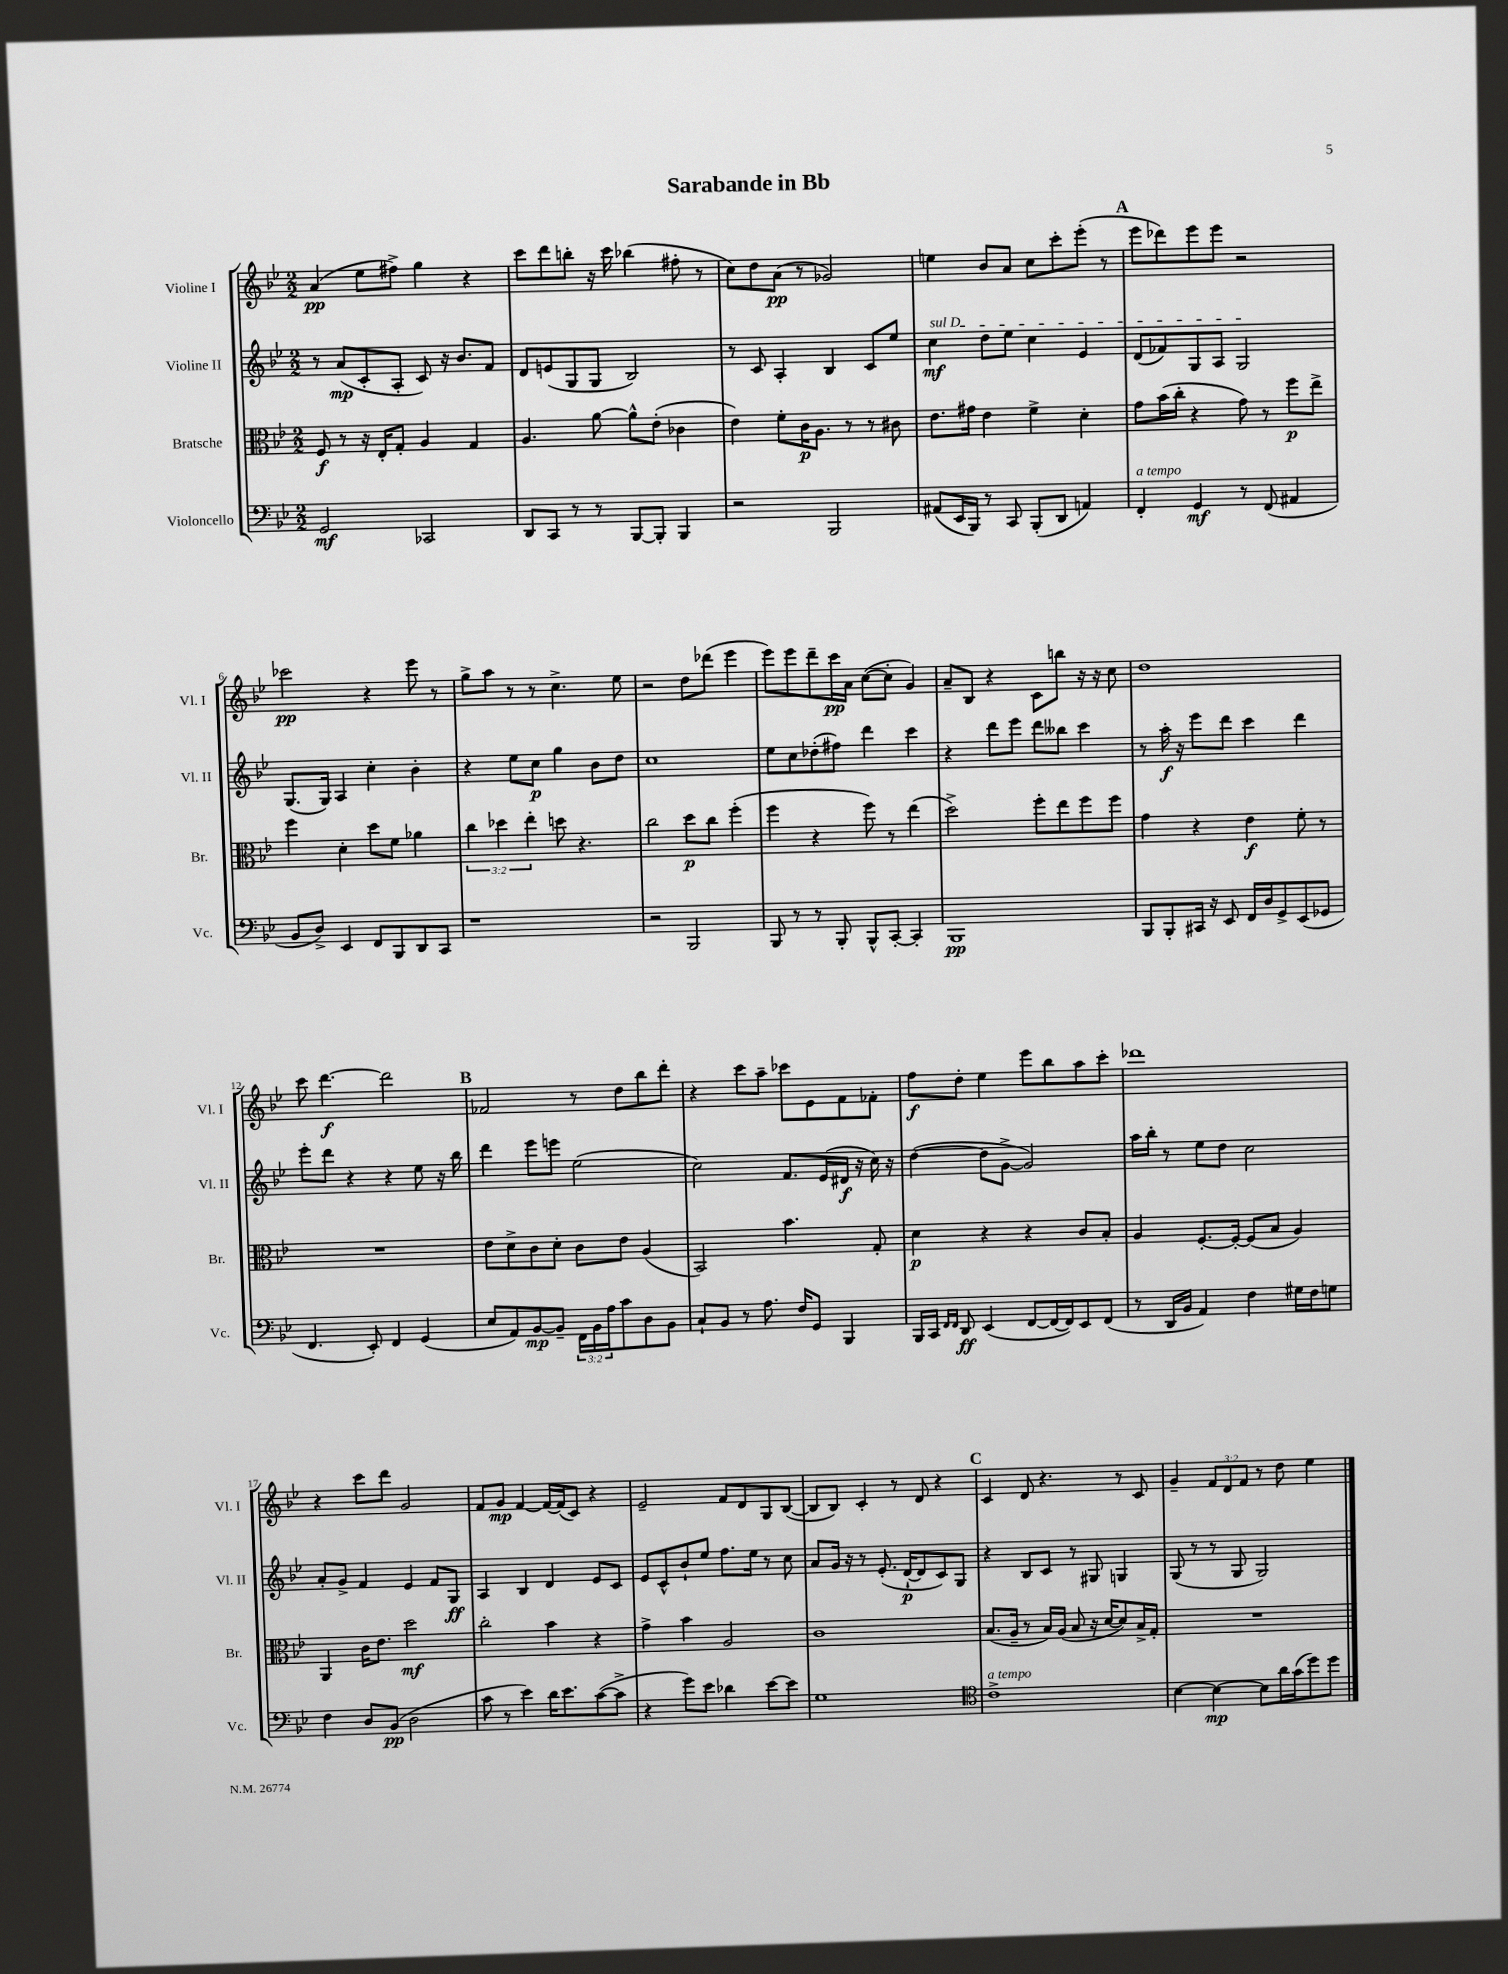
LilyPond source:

\header { title = "Sarabande in Bb" }
<<
\new StaffGroup <<
\new Staff = "s0" \with { instrumentName = "Violine I" shortInstrumentName = "Vl. I" } {
    \clef treble \key bes \major \numericTimeSignature \time 2/2 \override Staff.TupletNumber.text = #tuplet-number::calc-fraction-text
    a'4\pp( ees''8 fis''8->) g''4 r4 |
    c'''8 d'''8 b''8-. r16 c'''16 bes''4( fis''8-. r8 |
    c''8) d''8 a'8\pp( r8 ges'2) |
    e''4 bes'8 a'8 c''8 c'''8-. ees'''8-.( r8 |
    \mark \markup { \bold "A" } ees'''8 des'''8) ees'''8 ees'''8 r2 |
    ces'''2\pp r4 ees'''8 r8 |
    g''8-> a''8 r8 r8 c''4.-> ees''8 |
    r2 d''8 des'''8( ees'''4 |
    ees'''8) ees'''8 d'''8-- c'''16\pp a'16 c''8~( c''8-. g'4) |
    a'8-- bes8 r4 c'8 b''8 r16 r16 c''8 |
    d''1 |
    c'''8 d'''4.~\f d'''2 |
    \mark \markup { \bold "B" } fes'2 r8 d''8 bes''8 d'''8-. |
    r4 c'''8 a''8-- ces'''8 ees'8 f'8 fes'8-. |
    f''8\f d''8-. ees''4 ees'''8 bes''8 a''8 c'''8-. |
    des'''1 |
    r4 c'''8 d'''8 g'2 |
    f'8 g'8\mp f'4~ f'16~ f'16( c'8) r4 |
    ees'2-- f'8 d'8 g8 bes8~( |
    bes8 bes8) c'4-. r8 d'8 r4 |
    \mark \markup { \bold "C" } c'4 d'8 r4. r8 c'8 |
    g'4-- \tuplet 3/2 { f'8 d'8 f'8 } r8 d''8 ees''4 \bar "|." |
}
\new Staff = "s1" \with { instrumentName = "Violine II" shortInstrumentName = "Vl. II" } {
    \clef treble \key bes \major \numericTimeSignature \time 2/2
    r8 a'8\mp( c'8-. a8-. c'8) r16 bes'8. f'8 |
    d'8 e'8( g8 g8 bes2) |
    r8 c'8 a4-. bes4 c'8 ees''8 |
    \once \override TextSpanner.bound-details.left.text = \markup { \italic "sul D" } c''4\mf\startTextSpan d''8 ees''8 c''4 ees'4 |
    \mark \markup { \bold "A" } d'8( fes'8) g8 a8 g2\stopTextSpan |
    g8.( g16) a4 c''4-. bes'4-. |
    r4 ees''8 c''8\p g''4 bes'8 d''8 |
    c''1 |
    ees''8 c''8 des''8-.( fis''8) d'''4 c'''4 |
    r4 d'''8 ees'''8 d'''8 beses''8 c'''4 |
    r8 a''16-.\f r16 ees'''8 d'''8 c'''4 d'''4 |
    ees'''8-. d'''8 r4 r4 ees''8 r16 bes''16 |
    \mark \markup { \bold "B" } d'''4 ees'''8 e'''8 ees''2( |
    c''2) f'8. ees'16( dis'16\f r16 c''16) r16 |
    d''4~( d''8 g'8~-> g'2) |
    a''16 bes''16-. r8 ees''8 d''8 c''2 |
    a'8-. g'8-> f'4 ees'4 f'8 g8\ff |
    a4 bes4 d'4 ees'8 c'8 |
    ees'8 c'8-^ bes'8-! ees''8 f''8. ees''16 r8 c''8 |
    a'8 g'16 r16 r8 ees'8.-.( d'16~-!\p d'8 c'8) g8 |
    \mark \markup { \bold "C" } r4 bes8 c'8 r8 gis8 g4 |
    g8( r8 r8 g8 g2) \bar "|." |
}
\new Staff = "s2" \with { instrumentName = "Bratsche" shortInstrumentName = "Br." } {
    \clef alto \key bes \major \numericTimeSignature \time 2/2 \override Staff.TupletNumber.text = #tuplet-number::calc-fraction-text
    f8\f r8 r16 ees16-. g8-. a4 g4 |
    a4. a'8~ a'8-^ ees'8-.( ces'4 |
    ees'4) f'8-. c'16\p a8. r8 r8 cis'8 |
    ees'8. gis'16 ees'4 f'4-> d'4-. |
    \mark \markup { \bold "A" } g'8 bes'16( c''16-. r4 g'8) r8 f''8\p ees''8-> |
    f''4 d'4-. d''8 f'8 aes'4 |
    \tuplet 3/2 { c''4 des''4 ees''4-. } d''8 r4. |
    c''2 d''8\p c''8 f''4-.( |
    f''4 r4 f''8) r8 ees''4( |
    d''2->) f''8-. ees''8 f''8 f''8 |
    g'4 r4 ees'4\f f'8-. r8 |
    R1 |
    \mark \markup { \bold "B" } ees'8 d'8-> c'8 d'8-. c'8 ees'8 a4( |
    bes,2) bes'4. g8-. |
    d'4\p r4 r4 c'8 bes8-. |
    a4 f8.~-. f16~-. f8( bes8 a4) |
    a,4 c'16 ees'8. d''2\mf |
    c''2-. bes'4 r4 |
    g'4-> bes'4 a2 |
    c'1 |
    \mark \markup { \bold "C" } bes8.( a16-- r8 bes16) a16( bes8 r16 d'16~ d'8) bes16-> g16-. |
    R1 \bar "|." |
}
\new Staff = "s3" \with { instrumentName = "Violoncello" shortInstrumentName = "Vc." } {
    \clef bass \key bes \major \numericTimeSignature \time 2/2 \override Staff.TupletNumber.text = #tuplet-number::calc-fraction-text
    g,2\mf ces,2 |
    d,8 c,8 r8 r8 bes,,8~ bes,,8-. bes,,4 |
    r2 bes,,2 |
    ais,8( ees,16 bes,,16) r8 c,8 bes,,8-.( d,8 a,4) |
    \mark \markup { \bold "A" } f,4-.^\markup { \italic "a tempo" } g,4\mf r8 f,8( ais,4 |
    bes,8 d8->) ees,4 f,8 bes,,8 d,8 c,8 |
    r1 |
    r2 bes,,2 |
    bes,,8 r8 r8 bes,,8-. bes,,8-^ c,8~-. c,4-. |
    bes,,1\pp |
    bes,,8 bes,,8-. cis,16 r16 ees,8 f,16 d16 g,8-> ees,8( ges,8 |
    f,4. ees,8-.) f,4 g,4( |
    \mark \markup { \bold "B" } ees8 a,8) bes,8~\mp bes,8-- \tuplet 3/2 { f,16 bes,16 a16 } c'8 d8 bes,8 |
    c8-! bes,8 r8 a8. f16 g,8 bes,,4 |
    bes,,16 c,16 \grace { f,16 f,16 } d,8\ff ees,4( f,8~ f,16~ f,16) ees,8 f,8( |
    r8 d,16 bes,16 a,4) f4 gis16 f16 g8 |
    f4 d8 bes,8\pp( d2 |
    c'8 r8 ees'4) d'16 ees'8. c'8~( c'8-> |
    r4 g'8) ees'8 des'4 ees'8~ ees'8 |
    g1 |
    \mark \markup { \bold "C" } \clef tenor c'1->^\markup { \italic "a tempo" } |
    bes4~ bes4~\mp bes8 a'16 g'16( d''8) d''8 \bar "|." |
}
>>
>>
